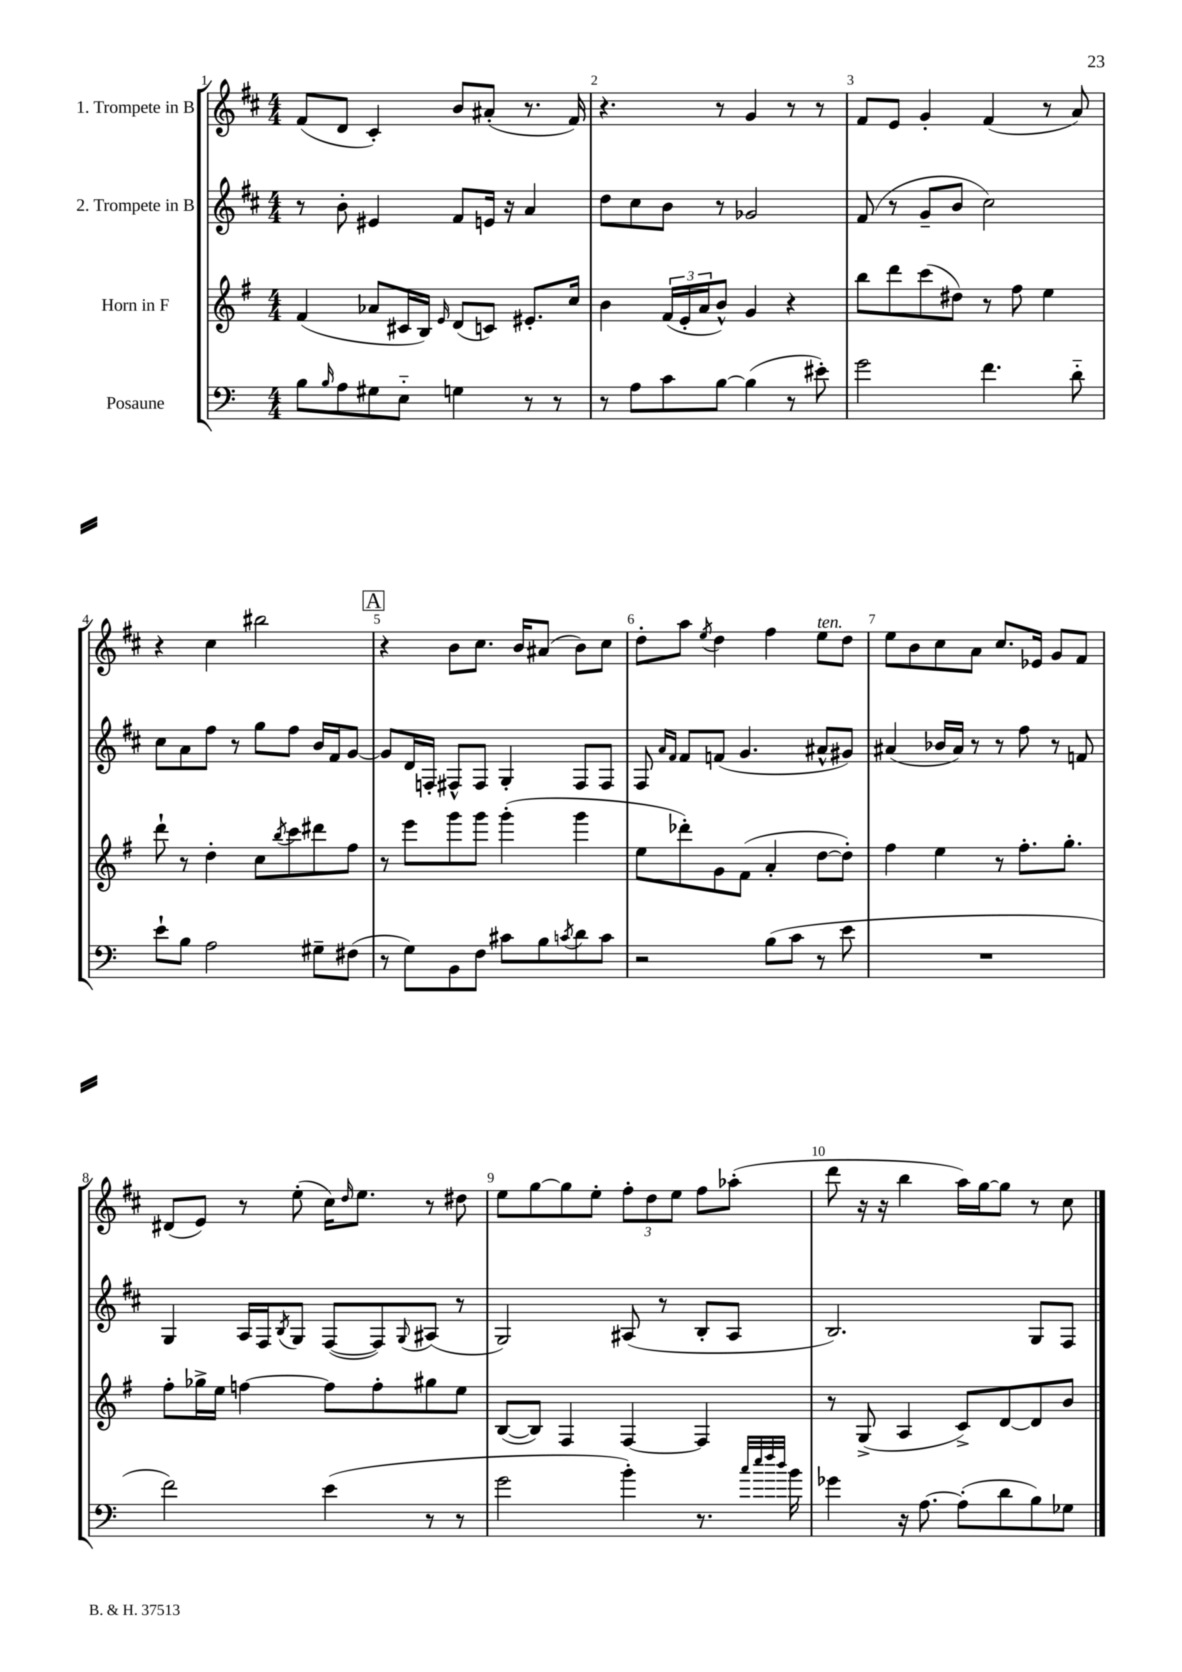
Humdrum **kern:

**kern	**kern	**kern	**kern
*staff4	*staff3	*staff2	*staff1
*clefF4	*clefG2	*clefG2	*clefG2
*k[]	*k[f#]	*k[f#c#]	*k[f#c#]
*M4/4	*M4/4	*M4/4	*M4/4
8B\L	(4f#/	8r	(8f#/L
16qqB/	.	.	.
8A\	.	8b'\	8d/J
8G#\	8a-/L	4e#/	4c#'/)
8E'~\J	16c#/L	.	.
.	16B/JJ)	.	.
.	16qqe/	.	.
4G\	(8d/L	8f#/L	8b/L
.	8c/J)	16e/Jk	(8a#'/J
.	.	16r	.
8r	8.e#'/L	4a/	8.r
8r	.	.	.
.	16cc/Jk	.	16f#/)
=	=	=	=
8r	4b\	8dd\L	4.r
8A\L	.	8cc#\	.
8c\	(24f#/LL	8b\J	.
.	24e'/	.	.
.	24a/J	.	.
[8B\J	8b^^/J)	8r	8r
(4B\]	4g/	2g-/	4g/
8r	4r	.	8r
8e#'\)	.	.	8r
=	=	=	=
2g\	8bb\L	(8f#/	8f#/L
.	8ddd\	8r	8e/J
.	(8ccc\	8g~/L	4g'/
.	8dd#\J)	8b/J	.
4.f\	8r	2cc#\)	(4f#/
.	8ff#\	.	.
.	4ee\	.	8r
8d'~\	.	.	8a/)
=	=	=	=
8e`\L	8ddd`\	8cc#\L	4r
8B\J	8r	8a\	.
2A\	4dd'\	8ff#\J	4cc#\
.	.	8r	.
.	8cc\L	8gg\L	2bb#\
.	8qbb/	.	.
.	8ccc\	8ff#\J	.
8G#~\L	8ddd#\	16b/LL	.
.	.	16f#/J	.
(8F#\J	8ff#\J	[8g/J	.
=	=	=	=
8r	8r	8g/]L	4r
8G\L)	8eee\L	16d/L	.
.	.	16F'/JJ	.
8BB\	8ggg\	8F#^^/L	8b\L
8F\J	8ggg\J	8F#/J	8.cc#\J
8c#\L	(4ggg'\	4G'/	.
.	.	.	16b/LK
8B\	.	.	(8a#/J
8qc/	.	.	.
8d\	4ggg\	8F#/L	8b\L)
8c\J	.	8F#/J	8cc#\J
=	=	=	=
2r	8ee\L	8F#/	8dd'\L
.	.	16qqa/LL	.
.	.	16qqf#/JJ	.
.	8ddd-'\)	8f#/L	8aa\J
.	.	.	8qee/
.	8g\	(8f/J	4dd\
.	(8f#\J	4.g/	.
(8B\L	4a'/	.	4ff#\
8c\J	.	.	.
8r	[8dd\L	8a#^^/L	8ee\L
8e\	8dd'\]J)	8g#/J)	8dd\J
=	=	=	=
1r	4ff#\	(4a#/	8ee\L
.	.	.	8b\
.	4ee\	16b-/LL	8cc#\
.	.	16a#/JJ)	.
.	.	8r	8a\J
.	8r	8r	8.cc#/L
.	8.ff#'\L	8ff#\	.
.	.	.	16e-/Jk
.	.	8r	8g/L
.	8.gg'\J	.	.
.	.	8f/	8f#/J
=	=	=	=
2f\)	8ff#'\L	4G/	(8d#/L
.	16gg-^\L	.	8e/J)
.	16ee\JJ	.	.
.	[4ff\	16A/LL	8r
.	.	16F#/J	.
.	.	8qB/	.
.	.	8G/J	(8ee'\
(4e\	8ff\]L	([8F#/L	16cc#\LK)
.	.	.	16qqdd/
.	.	.	8.ee\J
.	8ff'\	8F#/])	.
.	.	8qqG/	.
8r	8gg#\	(8A#/J	8r
8r	8ee\J	8r	8dd#\
=	=	=	=
2g\	([8B/L	2G/)	8ee\L
.	8B/]J)	.	[8gg\
.	4F#/	.	8gg\]
.	.	.	8ee'\J
4b'\)	[4F#/	(8A#/	12ff#'\L
.	.	.	12dd\
.	.	8r	.
.	.	.	12ee\J
8.r	4F#/]	8B'/L	8ff#\L
.	.	8A#/J	(8aa-'\J
32qqcc/LLL	.	.	.
32qqee/	.	.	.
32qqff/	.	.	.
32qqdd/JJJ	.	.	.
16b\	.	.	.
=	=	=	=
4g-\	8r	2.B/)	8ddd\
.	(8G^/	.	16r
.	.	.	16r
16r	4A/	.	4bb\
[8.A\	.	.	.
(8A'\]L	8c^/L)	.	16aa\LL)
.	.	.	[16gg\J
8d\	[8d/	.	8gg\]J
8B\)	8d/]	8G/L	8r
8G-\J	8b/J	8F#/J	8cc#\
==	==	==	==
*-	*-	*-	*-
